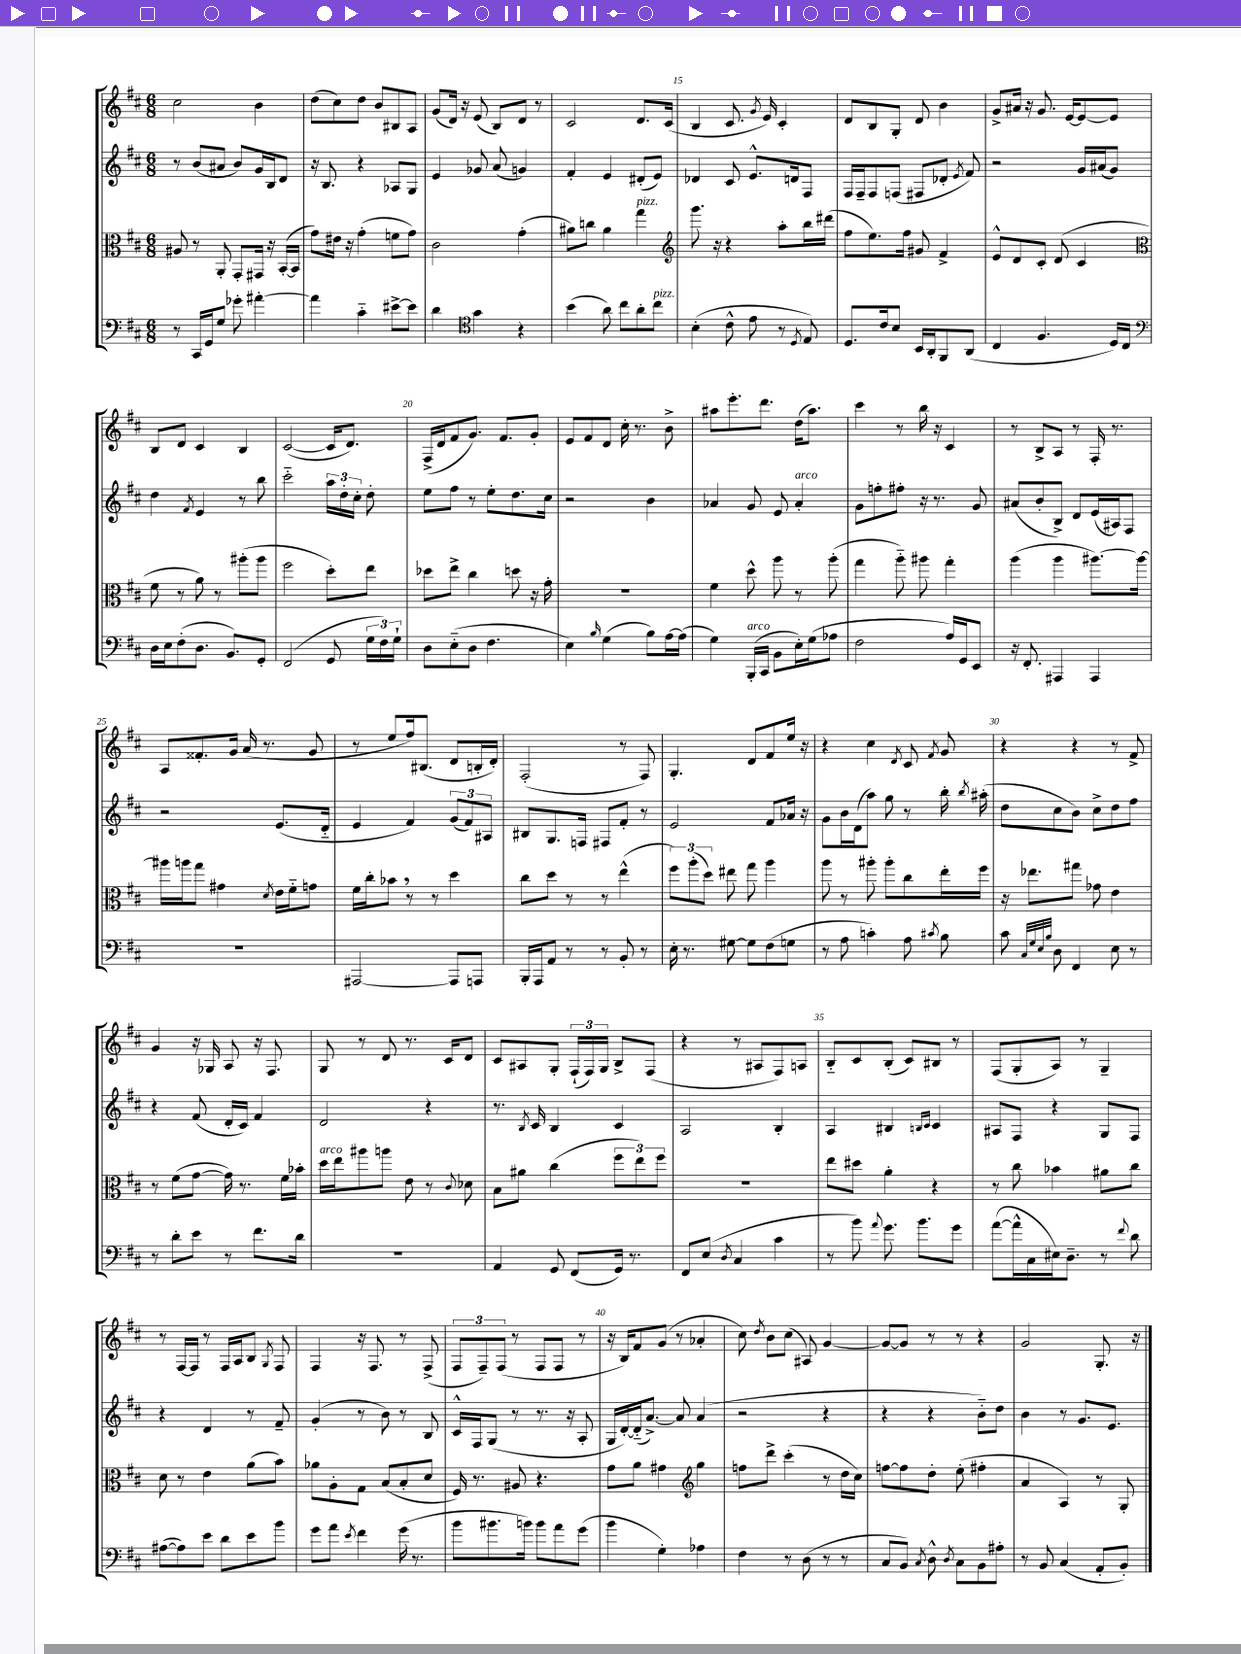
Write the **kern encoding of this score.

**kern	**kern	**kern	**kern
*part4	*part3	*part2	*part1
*staff4	*staff3	*staff2	*staff1
*clefF4	*clefC3	*clefG2	*clefG2
*k[f#c#]	*k[f#c#]	*k[f#c#]	*k[f#c#]
*M6/8	*M6/8	*M6/8	*M6/8
=11	=11	=11	=11
8r	8A#X/	8r	2cc#\
16CC#/LL	8r	(8b/L	.
16GG/J	.	.	.
8G/J	8AA'/	8a#X/J	.
8g-X'\	8GG'/L	8b/L)	.
[4a#X'\	16GG#X/Jk	16g/L	4b\
.	16r	16B/J	.
.	([16BB'/LL	8d/J	.
.	16BB/JJ]	.	.
=12	=12	=12	=12
4a#\]	8g\L)	16r	(8dd\L
.	.	8.B/	.
.	16e#X\Jk	.	8cc#\)
.	16r	.	.
4c#\	(4g'\	4r	8dd\J
.	.	.	8b/L
[8e#X^\L	8fn\L	8A-X/L	8B#X/
8e#\J]	8g\J)	8G/J	8A/J
=13	=13	=13	=13
4d\	2c#\	4e/	(8g/L
.	.	.	16d/Jk)
.	.	.	16r
*clefC4	*	*	*
4g\	.	8g-X/	(8e/
.	.	(8a/	8B/L)
4r	(4g'\	4gn/)	8d/J
.	.	.	8r
=14	=14	=14	=14
(4b\	8a#X\L)	4f#'/	2c#/
.	8ccn\J	.	.
8a\)	4a#\	4e/	.
8cc#\L	.	.	.
!	!LO:TX:a:i:t=pizz.	!	!
8a'\	4gg\	(8d#X'/L	8.d/L
!LO:TX:a:i:t=pizz.	!	!	!
8cc#\J	.	8e/J)	.
.	.	.	(16c#/Jk
=15	=15	=15	=15
*	*clefG2	*	*
(4B'\	8.ggg\	4d-X/	4B/
.	16r	.	.
8c#^^\	4r	8c#/	8.c#/
8e\	.	8.e^^/L	.
.	.	.	8qg/
.	.	.	16e/)
8r	8aa'\L	.	4c#'/
.	.	16dn/k	.
8qD/	.	.	.
8E/)	16bb\L	8F#/J	.
.	(16ddd#X\JJ	.	.
=16	=16	=16	=16
8.D/L	8ff#\L	16F#/LL	8d/L
.	.	16F#~/J	.
.	8.ee\)	8F#/	8B/
16c#/k	.	.	.
8B/J	.	(8Fn/J	8G'/J
.	16ff#\Jk	.	.
16BB/LL	8g#X/	8F#X/L	8d/
16AA'/J	.	.	.
8FF#/	4f#^/	8d-X'/J	4b\
.	.	8qe/	.
(8AA/J	.	8f#/)	.
=17	=17	=17	=17
4C#/	8e^^/L	2r	8g^/L
.	8d/	.	16a#X/Jk
.	.	.	16r
4.F#/	8c#'/J	.	8.g/
.	(8d/	.	.
.	.	.	[16e/KL
.	4c#/	16g/LL	8e/_
.	.	(16a#X/J	.
16D/LL)	.	8g/J)	8e/J]
16C#/JJ	.	.	.
!!LO:LB:g=z
=18	=18	=18	=18
*clefF4	*clefC3	*	*
16D\LL	8f#\	4dd\	8B/L
16E\J	.	.	.
(8F#'\	8r	.	8d/J
.	.	8qf#/	.
8.D\J	8a\)	4e/	4c#/
.	8r	.	.
8.BB/L)	.	.	.
.	(8aa#X'\L	8r	4B/
8GG'/J	8aa#\J	8bb\	.
=19	=19	=19	=19
(2FF#/	2ff#\	2ccc#\	([2c#/
8GG/	8dd'\L)	24aa\LL	16c#/KL]
.	.	24dd'\	.
.	.	.	8.d/J)
.	.	24cc#'\JJ	.
24G\LL	8ee\J	8dd'\	.
24F#\)	.	.	.
24G`\JJ	.	.	.
=20	=20	=20	=20
8D\L	8dd-X\L	8ee\L	(16F#^/LL
.	.	.	16d/J
(8E\	8ee^\J	8ff#\J	8f#/
8D\J	4cc#\	8r	8.g/J)
4.F#\	.	8ee'\L	.
.	.	.	8.f#/L
.	8ddn\	8.dd\	.
.	16r	.	8g'/J
.	16g'\	16cc#\Jk	.
=21	=21	=21	=21
4E\)	2.r	2r	8e/L
.	.	.	8f#/
16qqB/	.	.	.
(4G\	.	.	8d/J
.	.	.	16cc#'\
.	.	.	8.r
8B\L)	.	4b\	.
[16A\L	.	.	8b^\
(16A\JJ]	.	.	.
=22	=22	=22	=22
4G\)	4f#\	4a-X/	8aa#X\L
.	.	.	8.eee'\
!LO:TX:a:i:t=arco	!	!	!
(16BBB'/LL	8dd^^\	8g/	.
16CC#/JJ	.	.	8.ddd\J
8BB\L	8aa\	8e/	.
!	!	!LO:TX:a:i:t=arco	!
16E'\L)	8r	4a-'/	(16dd\KL
(16G\J	.	.	8.aa#\J)
8A-X\J	(8aa'\	.	.
=23	=23	=23	=23
2F#\	4gg\	8g\L	4ccc#\
.	.	8ffn'\	.
.	8aa\)	8ff#X'\J	8r
.	8aa#X\	16r	16bb\
.	.	8.r	16r
16A/LL)	4gg'\	.	4c#/
16GG/J	.	.	.
8EE/J	.	8g/	.
=24	=24	=24	=24
16r	(4aa\	(8a#X/L	8r
8.FF#'/	.	.	.
.	.	8b'/	8B^/L
4AAA#X/	4aa\	8B^/J)	8A/J
.	.	8d/L	8r
4AAA#/	[8.aa#X\L)	(16e/L	16F#'/
.	.	16A#X/J)	8.r
.	.	8F#/J	.
.	16aa#\Jk_	.	.
!!LO:LB:g=z
=25	=25	=25	=25
2.r	16aa#X\LL]	2r	8A/L
.	16aan\J	.	.
.	8gg\J	.	8.f##X'/
.	4g#X\	.	.
.	.	.	16g/Jk
.	.	.	(16a/
.	.	.	8.r
.	8qd/	.	.
.	16e\LL	(8.e/L	.
.	16f#\J	.	.
.	8gn\J	.	8g/
.	.	16d/Jk	.
=26	=26	=26	=26
[2AAA#X/	16f#\LL	4e/	8r
.	16cc#'\J	.	.
.	8b-X,\J	.	8ee/L
.	8r	4f#/)	16ff#/k)
.	.	.	(8.B#X/J
.	8r	.	.
8AAA#/L]	4dd\	(12g/L	8d/L
.	.	12f#/)	.
8AAAn/J	.	.	16Bn'/L
.	.	12A#X/J	.
.	.	.	16d'/JJ)
=27	=27	=27	=27
16BBB'/LL	8cc#\L	8B#X/L	(2F#'/
16AAA/J	.	.	.
8AA/J	8dd\J	8.G/	.
8r	8r	.	.
.	.	16Fn/Jk	.
8r	8r	8F#X/L	.
8BB'/	(4ee^^\	8f#'/J	8r
8r	.	8r	8F#/)
=28	=28	=28	=28
16E'\	12ff#\L)	2e/	4.G'/
8.r	.	.	.
.	(12aa'\	.	.
.	12dd\J)	.	.
[8G#X\	8ee#X\	.	.
8G#\L]	8gg\	.	8d/L
(8F#\	4aa\	8f#/L	8f#/
8Gn\J	.	16a-X/Jk	16ee/Jk
.	.	16r	16r
=29	=29	=29	=29
8r	8aa\	8g\L	4r
8A\	8r	16b\L	.
.	.	(16d\J	.
4cn'\)	8aa#X'\	8aa\J)	4cc#\
.	8aa#'\L	8gg\	.
.	.	.	8qd/
8A\	8cc#\	8r	8c#/
8qc#X/	.	.	8qf#/
8B\	16ee'\L	16bb'\	8g/
.	.	8qbb/	.
.	16ff#\JJ	(16aa#X'\	.
=30	=30	=30	=30
8c#\	16r	8dd\L	4r
.	8.ee-X\L	.	.
32qqC#/LLL	.	.	.
32qqG/	.	.	.
32qqE/	.	.	.
32qqB/JJJ	.	.	.
8D\	.	8cc#\	.
4FF#/	8gg#X\J	8b\J)	4r
.	8g-X\	8cc#^\L	.
8E\	4e\	8dd\	8r
8r	.	8ff#\J	8f#^/
!!LO:LB:g=z
=31	=31	=31	=31
8r	8r	4r	4g/
8d'\L	(8f#\L	.	.
8e\J	[8g\J	(8f#/	16r
.	.	.	16G-X/
8r	16g\])	16d'/LL	8A/
.	8.r	16c#/JJ)	.
8.f#\L	.	4f#/	16r
.	.	.	8.F#/
.	16f#\LL	.	.
16d\Jk	16b-X'\JJ	.	.
=32	=32	=32	=32
!	!LO:TX:a:i:t=arco	!	!
2.r	16dd\LL	2d/	8G/
.	16ee\J	.	.
.	8aa#X\	.	8r
.	8aan\J	.	8d/
.	8e\	.	8.r
.	8r	4r	.
.	.	.	16c#/KL
.	8qqc#/	.	.
.	8d-X\	.	8d/J
=33	=33	=33	=33
4AA/	8B\L	8.r	8c#/L
.	8a#X\J	.	8A#X/
.	.	8qB/	.
.	.	16c#/	.
8GG/	(4cc#\	4B/	8G'/J
(8FF#/L	.	.	(24F#`/LL
.	.	.	24F#/)
.	.	.	24G/JJ
16GG/Jk)	12ff#\L	4c#/	8B^/L
8.r	.	.	.
.	12ee\)	.	.
.	.	.	(8F#/J
.	12ff#\J	.	.
=34	=34	=34	=34
8FF#/L	2.r	2A/	4r
(8E/J	.	.	.
8qD/	.	.	.
4C#/	.	.	8r
.	.	.	8A#X/L
4c#\	.	4B'/	8F#/)
.	.	.	8An/J
=35	=35	=35	=35
8r	8ee\L	4A/	8B/L
8b\)	8dd#X\J	.	8c#/
8qqa/	.	.	.
8.g\	4a'\	4B#X/	(8B'/J
.	.	.	8c#/L)
8.b\L	.	.	.
.	.	16qqBn/LL	.
.	.	16qqc#/JJ	.
.	4r	4c#/	8B#X/J
8g\J	.	.	8r
=36	=36	=36	=36
([8a\L	8r	8A#X/L	(8F#/L
16a^^\L]	8cc#\	8F#/J	8G'/
16C#\	.	.	.
16E#X\J)	4b-X\	4r	8A/J)
8.D~\J	.	.	.
.	.	.	8r
8r	8a#X\L	8G/L	4G~/
8qqf#/	.	.	.
8d\	8cc#\J	8F#/J	.
!!LO:LB:g=z
=37	=37	=37	=37
([8A#X\L	8d\	4r	8r
8A#\])	8r	.	[16F#/LL
.	.	.	16F#/JJ]
8e\J	4e\	4d/	8r
8d\L	.	.	16F#/LL
.	.	.	16A/J
8e\	(8a\L	8r	8B/J
.	.	.	8qG/
8b\J	8b\J)	8f#~/	8F#/
=38	=38	=38	=38
8g\L	8a-X\L	(4g'/	4F#/
8a\J	8A'\	.	.
8qe/	.	.	.
4f#\	8G\J	8r	16r
.	.	.	8.F#/
.	(8B/L	8b\)	.
(16g\	8B'/	8r	8r
8.r	.	.	.
.	8d/J	8B/	(8F#^/
=39	=39	=39	=39
8b\L	16F#/)	16c#^^/LL	12F#/L
.	8.r	16F#/J	.
.	.	.	12F#~/)
8.b#X\	.	(8G/J	.
.	.	.	(12F#/J
.	8A#X/	8r	8r
16bn\Jk)	.	.	.
8b\L	4.r	8.r	8F#/L
8a\	.	.	8F#/J
.	.	16r	.
(8g\J	.	8A'/	8r
=40	=40	=40	=40
4b\	8g\L	16G/LL	16r
.	.	[16d'/)	16B/KL)
.	8a\J	(16d/J]	8f#/
.	.	[8.a^/J)	.
4G'\)	4g#X\	.	(8g/J
.	.	8a/]	8r
*	*clefG2	*	*
4A-X\	4gg\	(4a/	4a-X'/
=41	=41	=41	=41
4F#\	8ffn\L	2r	8cc#\)
.	.	.	8qdd/
.	8ddd^\J	.	8b\L
8r	(4ccc#'\	.	(8cc#\J
(8D\	.	.	8A#X/)
8r	8r	4r	[4g/
8r	16dd\LL	.	.
.	16cc#\JJ)	.	.
=42	=42	=42	=42
8C#/L	[8ffn\L	4r	8g/L_
8BB/J)	8ff\]	.	8g/J]
8qC#/	.	.	.
8D^^\	8dd'\J	4r	8r
8qD/	.	.	.
8C#\L	(8ee'\	.	8r
8BB\	4ff#X'\	8b\L)	4r
8A#X'\J	.	8dd\J	.
=43	=43	=43	=43
8r	4a/	4b\	2g/
8BB/	.	.	.
(4C#/	4A/)	8r	.
.	.	8.g/L	.
8AA'/L	8r	.	8.G'/
.	.	8.e/J	.
8BB'/J)	8G'/	.	.
.	.	.	16r
==	==	==	==
*-	*-	*-	*-
